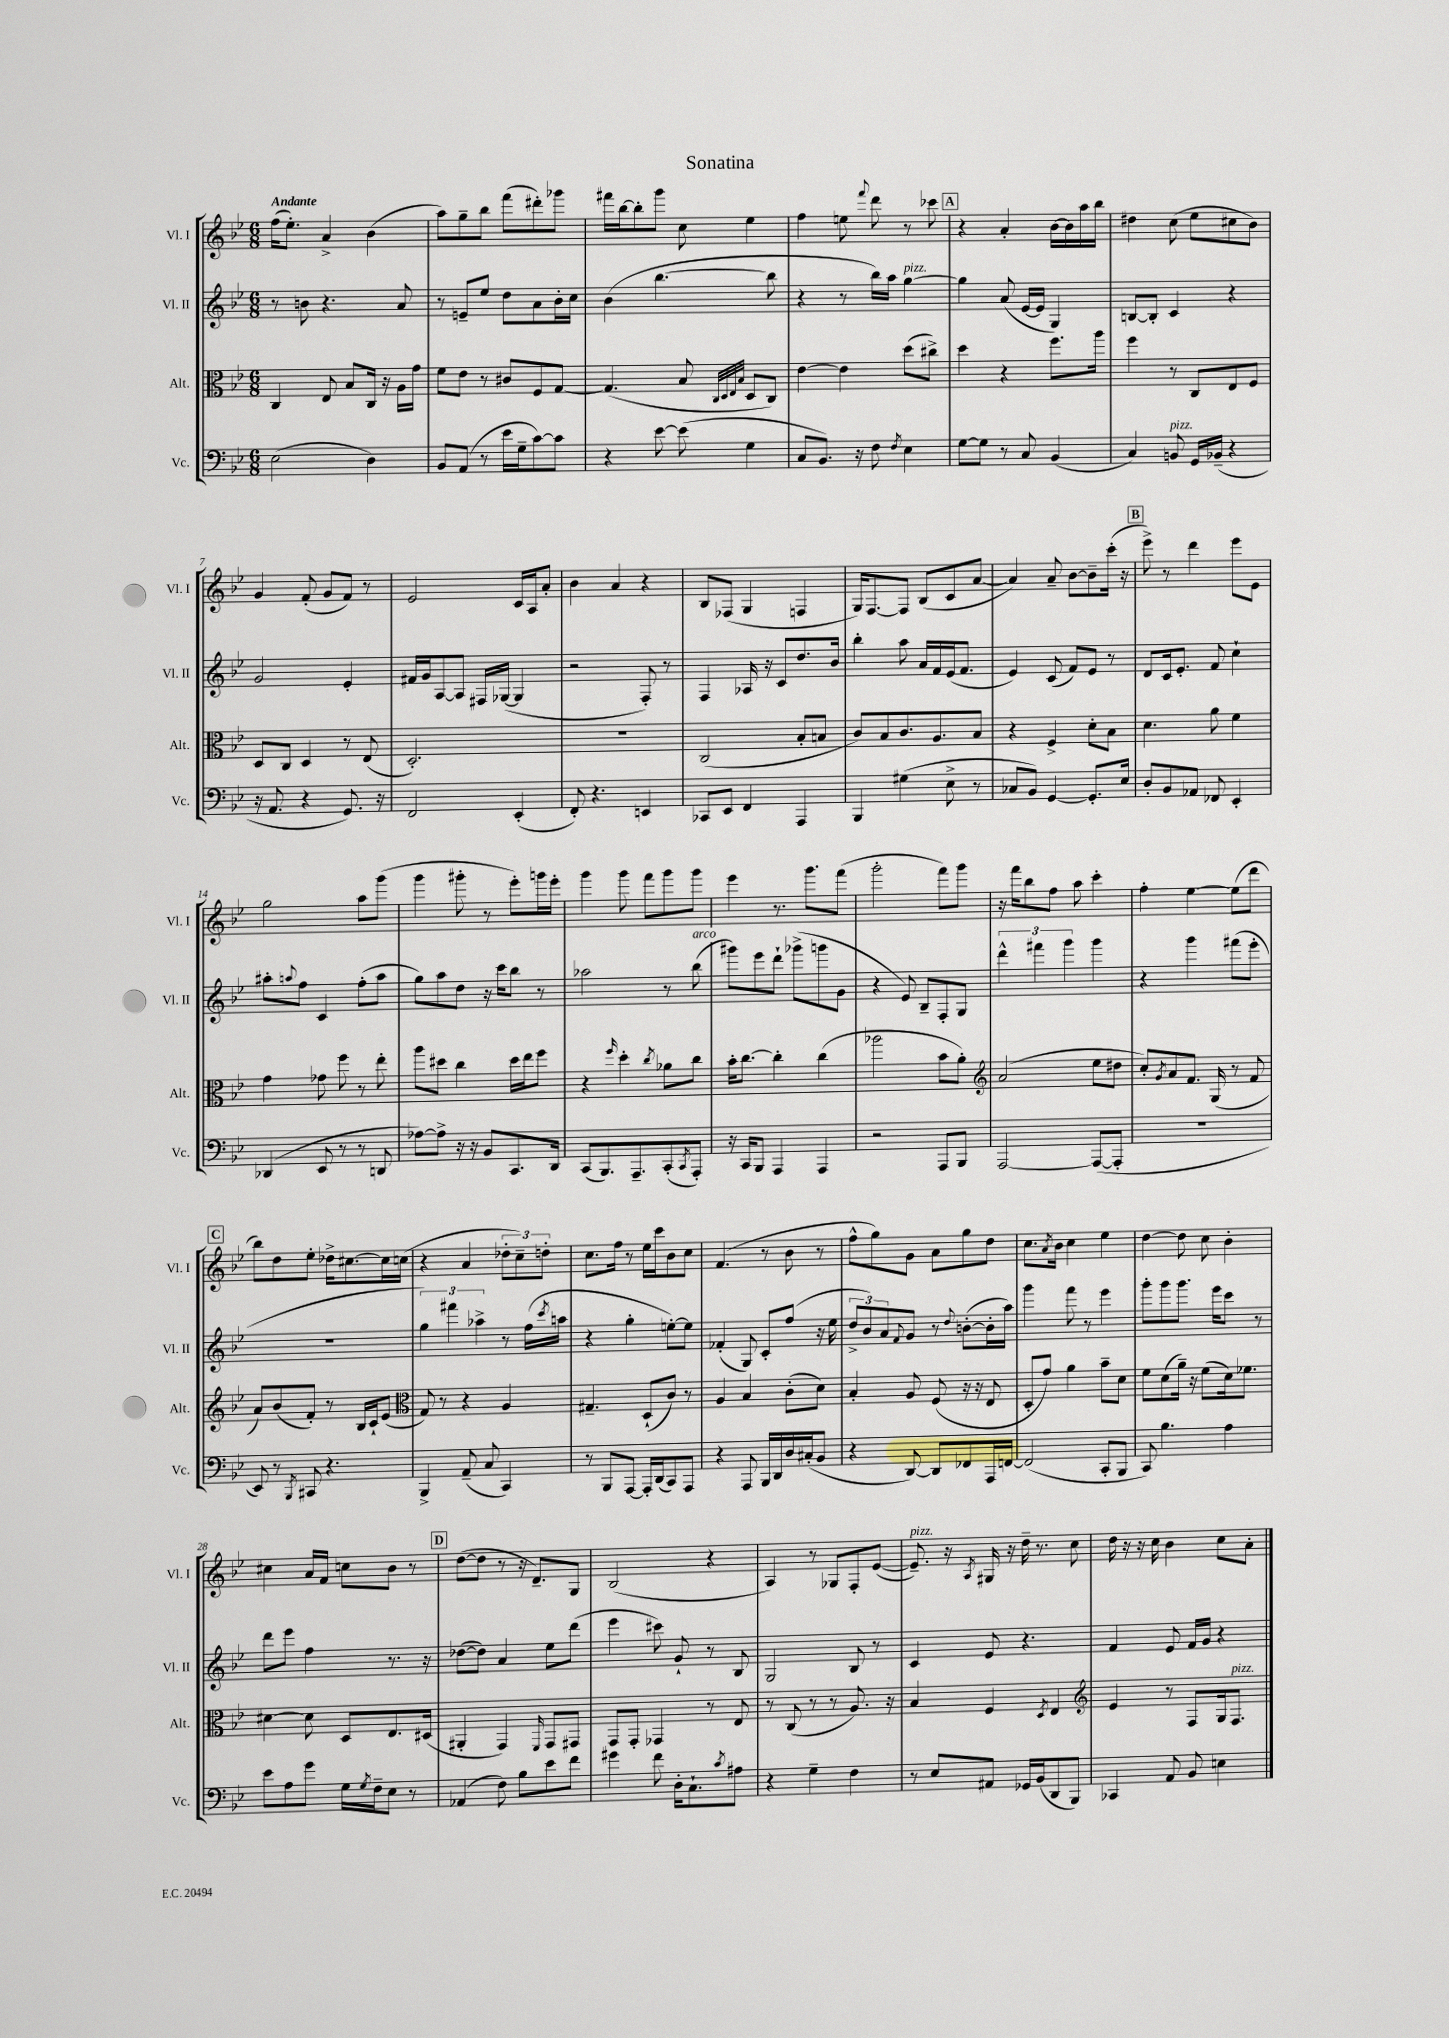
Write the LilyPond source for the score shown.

\header { title = "Sonatina" }
<<
\new StaffGroup <<
\new Staff = "s0" \with { instrumentName = "Vl. I" shortInstrumentName = "Vl. I" } {
    \clef treble \key bes \major \numericTimeSignature \time 6/8 \tempo "Andante"
    f''16( ees''8.-.) a'4-> bes'4( |
    a''8) g''8-- bes''8 f'''8( dis'''8-.) ges'''8 |
    fis'''16 bes''16~ bes''8-. g'''8 c''8 ees''4 |
    f''4 e''8 \appoggiatura { f'''8 } d'''8 r8 ces'''8 |
    \mark \markup { \box "A" } r4 a'4-. bes'16~ bes'16 a''16 bes''16 |
    dis''4 c''8( ees''8 cis''8 bes'8) |
    g'4 f'8-.( g'8 f'8) r8 |
    ees'2 c'16 a16 a'8-. |
    bes'4 a'4 r4 |
    bes8 fes8( g4 f4 |
    g16) f8.~ f8 bes8( c'8 a'8~ |
    a'4) a'8-- bes'8~ bes'8-- c'''16-.( r16 |
    \mark \markup { \box "B" } ees'''8->) r8 d'''4 ees'''8 ees'8 |
    g''2 a''8 g'''8( |
    g'''4 gis'''8-. r8 ees'''8-.) g'''16 ees'''16-. |
    g'''4 g'''8 f'''8 g'''8 g'''8 |
    ees'''4 r8. g'''8. f'''8( |
    g'''2-. f'''8) g'''8 |
    r16 f'''16 bes''8 f''8 a''8 c'''4-. |
    f''4-. ees''4~ ees''8( d'''8 |
    \mark \markup { \box "C" } bes''8) d''8 ees''8-. des''16-> cis''8.~ cis''16 c''16( |
    r4 a'4 \tuplet 3/2 { des''8-. c''8--) d''8-. } |
    c''8. f''16 r8 ees''16 c'''16 bes'8 c''8 |
    f'4.( r8 bes'8 r8 |
    f''8-^ g''8) g'8 a'8 g''8 d''8 |
    c''8. \acciaccatura { a'8 } bes'16 c''4 ees''4 |
    d''4~ d''8 c''8 bes'4-. |
    cis''4 a'16 f'16 c''8 bes'8 r8 |
    \mark \markup { \box "D" } d''8~( d''8 r8 r16 d'8.--) g8 |
    bes2( r4 |
    a4) r8 ges8 f8-. ees'8~( |
    ees'8.--^\markup { \italic "pizz." }) r16 \acciaccatura { a8 } gis16 r16 d''16-- r8. c''8 |
    d''16 r16 r16 c''16 bes'4 c''8 a'8-. \bar "|." |
}
\new Staff = "s1" \with { instrumentName = "Vl. II" shortInstrumentName = "Vl. II" } {
    \clef treble \key bes \major \numericTimeSignature \time 6/8
    r8 b'8 r4. a'8 |
    r8 e'8-- ees''8 d''8 a'8 bes'16-. c''16 |
    bes'4( bes''4.~ bes''8 |
    r4 r8 bes''16) a''16 g''4~^\markup { \italic "pizz." } |
    \mark \markup { \box "A" } g''4 a'8( ees'16~ ees'16 g4) |
    b8~ b8-. c'4 r4 |
    g'2 ees'4-. |
    fis'16 g'16 a8~ a8 fis16 ges16~( ges4 |
    r2 f8-.) r8 |
    f4 aes16 r16 c'8 d''8. bes'16 |
    bes''4-. a''8 a'16 f'16 ees'16( f'8. |
    ees'4) c'8( f'8) ees'8 r8 |
    \mark \markup { \box "B" } d'8 c'16 ees'8.-. f'8 c''4-! |
    ais''8-. \appoggiatura { a''8 } f''8 c'4 f''8-.( a''8 |
    g''8) a''8 d''8 r16 c'''16 bes''8 r8 |
    aes''2 r8 bes''8^\markup { \italic "arco" }( |
    gis'''8) ees'''8 d'''8-! ges'''8->( g'''8 g'8 |
    r4 ees'8) bes8-- f8-. g8 |
    \tuplet 3/2 { d'''4-^ fis'''4 g'''4 } g'''4 |
    r4 g'''4 fis'''8( ees'''8-. |
    \mark \markup { \box "C" } R2. |
    \tuplet 3/2 { g''4) fis'''4 aes''4-> } r8 f''16( \acciaccatura { c'''8 } a''16 |
    r4 g''4-. e''8~-.) e''8 |
    fes'4-.( g8) c'8-. f''8( r16 ees''16 |
    \tuplet 3/2 { d''8-> bes'8) a'8 } \appoggiatura { f'8 } g'8 r8 \appoggiatura { d''8 } b'8~-.( b'16-. a''16) |
    g'''4 f'''8 r8 ees'''4 |
    g'''8-. g'''8 g'''8. ees'''16 c'''8 r8 |
    d'''8 ees'''8 f''4 r8. r16 |
    \mark \markup { \box "D" } des''8~( des''8) a'4 ees''8 d'''8( |
    ees'''4 cis'''8) g'8-! r8 bes8 |
    g2 bes8 r8 |
    c'4 ees'8 r4. |
    f'4 ees'8 f'16 g'16 r4 \bar "|." |
}
\new Staff = "s2" \with { instrumentName = "Alt." shortInstrumentName = "Alt." } {
    \clef alto \key bes \major \numericTimeSignature \time 6/8
    c4 ees8 bes8 c16 r16 a16 g'16 |
    f'8 ees'8 r8 cis'8 f8 g8~ |
    g4.( bes8 \grace { c32 d32 ees32 bes32 } d8 c8) |
    ees'4~ ees'4 d''8( cis''8->) |
    \mark \markup { \box "A" } d''4 r4 f''8. a''16 |
    f''4 r8 c8 ees8 f8 |
    d8 c8 d4 r8 ees8( |
    d2.-.) |
    R2. |
    c2( bes8-. b8 |
    c'8) bes8 c'8. a8. bes8 |
    r4 f4-> d'8-. bes8 |
    \mark \markup { \box "B" } d'4. a'8 f'4 |
    g'4 ges'8 f''8 r8 ees''8-. |
    a''8 dis''8 c''4 dis''16 ees''16 f''8 |
    r4 \grace { f''16 } d''4-. \acciaccatura { c''8 } aes'8 c''8 |
    bes'16-. c''8.~ c''4-. c''4( |
    aes''2 bes'8 a'8-.) |
    \clef treble a'2( ees''8 dis''8 |
    c''8-.) \acciaccatura { g'8 } a'8 f'8. g16( r8 f'8 |
    \mark \markup { \box "C" } a'8) bes'8( f'8-.) r8 bes16 c'16-! ees'8( |
    \clef alto g8) r8 r4 a4 |
    gis4.-- d8-!( c'8) r8 |
    a4 bes4 c'8-.( d'8) |
    bes4-. a8 f8( r16 r16 ees8 |
    d8-. g'8) a'4 bes'8-- d'8 |
    f'8 d'8( a'16--) r16 f'8( d'16) fes'8. |
    dis'4~ dis'8 d8 ees8. dis16( |
    \mark \markup { \box "D" } ais,4-. g,4) \grace { f,16 } g,8 gis,8 |
    g,8 g,8-. ges,4 r8 ees8 |
    r8 c8( r8 r8 a8.) r16 |
    bes4 f4 \acciaccatura { d8 } ees4 |
    \clef treble ees'4 r8 f8 g16 f8.^\markup { \italic "pizz." } \bar "|." |
}
\new Staff = "s3" \with { instrumentName = "Vc." shortInstrumentName = "Vc." } {
    \clef bass \key bes \major \numericTimeSignature \time 6/8
    ees2( d4) |
    bes,8 a,8( r8 ees'16 g16-- c'8~) c'8 |
    r4 ees'8~ ees'8( g4 |
    c8 bes,8.) r16 f8 \acciaccatura { f8 } ees4 |
    \mark \markup { \box "A" } g8~ g8 r8 c8 bes,4( |
    c4) b,8^\markup { \italic "pizz." } g,16 bes,16--( r4 |
    r16 a,8. r4 g,8.) r16 |
    f,2 ees,4-.( |
    f,8-.) r4. e,4 |
    ces,8 ees,8 f,4 a,,4 |
    bes,,4 gis4( ees8-> r8 |
    ces8 bes,8) g,4~ g,8.-. ees16 |
    \mark \markup { \box "B" } d8-. bes,8 aes,8 fes,8 ees,4-. |
    des,4( ees,8 r8 r8 d,8 |
    aes8~) aes8-> r16 r16 bes,8 c,8. d,16 |
    c,8( bes,,8.) a,,8.-- c,8-.( \acciaccatura { c,8 } a,,8-.) |
    r16 c,16 bes,,8 a,,4 a,,4 |
    r2 a,,8 bes,,8 |
    a,,2~ a,,8~( a,,8-. |
    R2. |
    \mark \markup { \box "C" } ees,8) r8 \acciaccatura { bes,,8 } cis,8 r4. |
    bes,,4-> a,8--( c8 c,4) |
    r8 bes,,8 a,,8~ a,,16-. d,16( c,8) a,,8 |
    r4 a,,8 bes,,16 d,16 d16 cis16-.( bes,8 |
    r4 d,8~) d,8 fes,8 a,,16 f,16~ |
    f,2( c,8-. bes,,8 |
    c,8) bes4. a4 |
    ees'8 a8 g'8 g16 \acciaccatura { g8 } f16-- ees8 r8 |
    \mark \markup { \box "D" } aes,4( f8) bes8 ees'8 f'8 |
    gis'4 f'8 d16-. c8.-! \acciaccatura { c'8 } ais8 |
    r4 g4-- f4 |
    r8 ees8 ais,8 ges,16 bes,16( d,8 bes,,8) |
    ces,4 a,8 bes,8 e4 \bar "|." |
}
>>
>>
